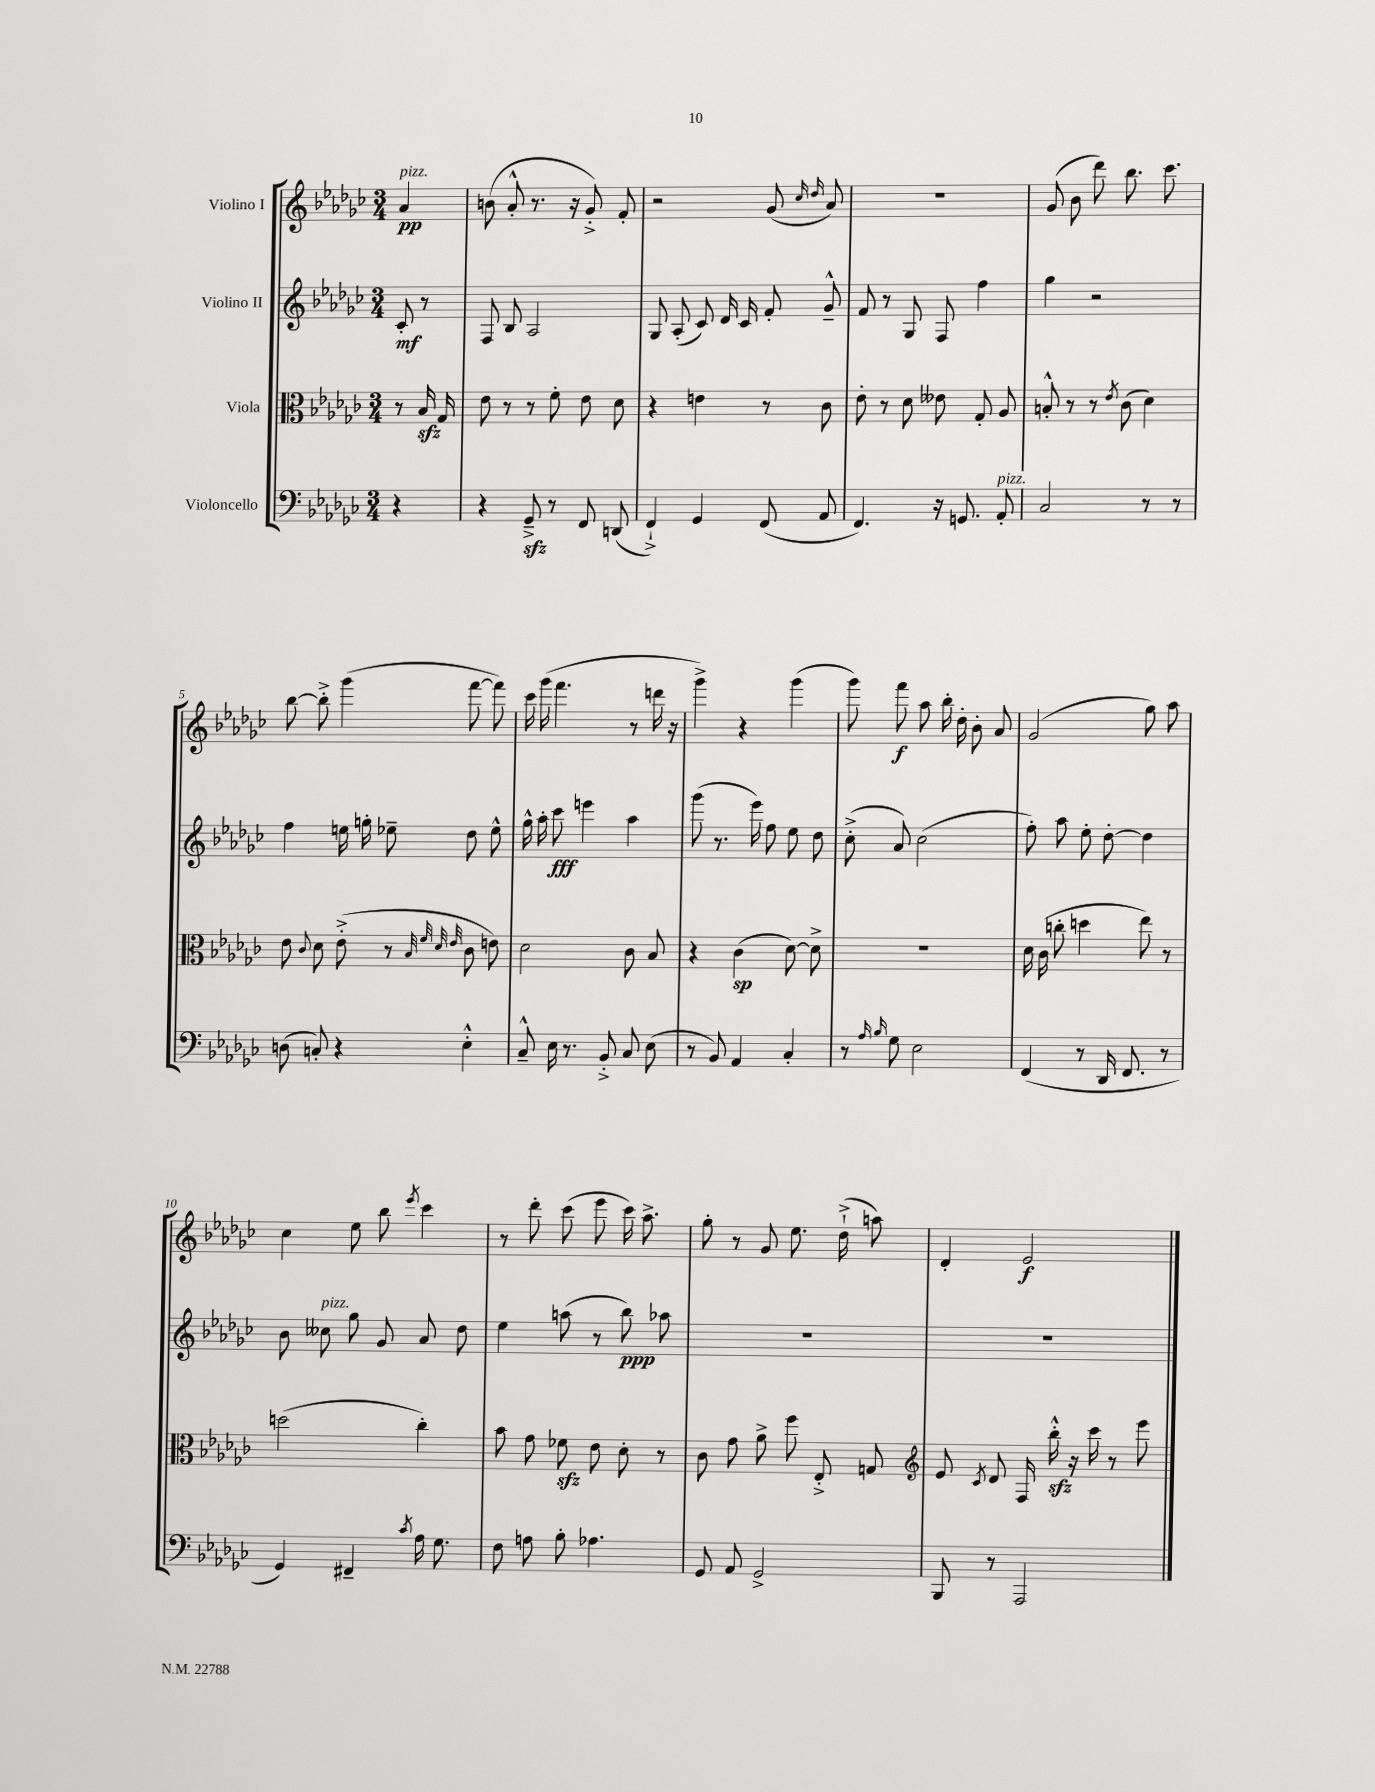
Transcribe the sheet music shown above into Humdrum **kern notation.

**kern	**kern	**kern	**kern
*staff4	*staff3	*staff2	*staff1
*clefF4	*clefC3	*clefG2	*clefG2
*k[b-e-a-d-g-c-]	*k[b-e-a-d-g-c-]	*k[b-e-a-d-g-c-]	*k[b-e-a-d-g-c-]
*M3/4	*M3/4	*M3/4	*M3/4
4r	8r	8c-'	4a-
.	16B-	8r	.
.	16G-	.	.
=	=	=	=
4r	8e-	8F	(8b
.	8r	8B-	8a-'^^
8GG-~^	8r	2A-	8.r
8r	8f'	.	.
.	.	.	16r
8FF	8e-	.	8g-'^)
(8DD	8d-	.	8f'
=	=	=	=
4FF`^)	4r	8G-	2r
.	.	(8A-'	.
4GG-	4e	8c-)	.
.	.	16d-	.
.	.	16c-	.
(8FF	8r	8f'	(8g-
.	.	.	16qqcc-
.	.	.	16qqdd-
8AA-	8c-	8g-~^^	8a-)
=	=	=	=
4.FF)	8e-'	8f	2.r
.	8r	8r	.
.	8d-	8G-	.
16r	8e--	8F	.
8.GG	.	.	.
.	8G-'	4ff	.
8AA-'	8A-	.	.
=	=	=	=
2C-	8B'^^	4gg-	(8g-
.	8r	.	8b-
.	8r	2r	8ddd-)
.	8qe-	.	.
.	(8c-	.	8.bb-
8r	4d-)	.	.
.	.	.	8.ccc-
8r	.	.	.
=	=	=	=
(8D	8e-	4ff	[8bb-
.	8qqc-	.	.
8C')	8d-	.	8bb-'^]
4r	(8e-'^	16ee	(4ggg-
.	.	16gg'	.
.	8r	8ee-~	.
.	32qqB-	.	.
.	32qqf	.	.
.	32qqd-	.	.
.	32qqe-	.	.
4E-'^^	8c-	8dd-	[8fff
.	8e)	8ee-^^	8fff])
=	=	=	=
8C-~^^	2d-	16gg-^^	16ccc-
.	.	16aa-'	(16ggg-
16E-	.	8ccc-	4.fff
8.r	.	.	.
.	.	4eee	.
8BB-'^	.	.	.
8C-	8c-	4aa-	8r
(8E-	8B-	.	16ddd
.	.	.	16r
=	=	=	=
8r	4r	(8ggg-	4ggg-^)
8BB-)	.	8.r	.
4AA-	(4c-	.	4r
.	.	16eee-)	.
.	.	8ff	.
4C-'	[8d-)	8ee-	(4ggg-
.	8d-^]	8dd-	.
=	=	=	=
8r	2.r	(8cc-'^	8ggg-)
16qqA-	.	.	.
16qqB-	.	.	.
8G-	.	8a-)	8fff
2E-	.	(2cc-	8aa-
.	.	.	16bb-'
.	.	.	16dd-'
.	.	.	8b-'
.	.	.	8a-
=	=	=	=
(4FF	16d-	8ff')	(2g-
.	(16c-	.	.
.	8cc'	8aa-	.
8r	4dd	8ee-'	.
16DD-	.	[8dd-'	.
8.FF	.	.	.
.	8ee-)	4dd-]	8gg-)
8r	8r	.	8aa-
=	=	=	=
4GG-)	(2dd	8b-	4cc-
.	.	8cc--	.
4FF#~	.	8gg-	8ee-
.	.	8g-	8bb-
8qc-	.	.	8qeee-
16A-	4cc-')	8a-	4ccc-
8.G-	.	.	.
.	.	8dd-	.
=	=	=	=
8F	8b-	4ee-	8r
8A	8g-	.	8ddd-'
8B-'	8f-	(8aa	(8ccc-
4.A-	8e-	8r	8eee-
.	8d-'	8bb-)	16ccc-)
.	.	.	8.aa-^
.	8r	8aa-	.
=	=	=	=
8GG-	8c-	2.r	8gg-'
8AA-	8g-	.	8r
2GG-^	8a-^	.	8g-
.	8ff	.	8.ee-
.	8E-'^	.	.
.	.	.	(16dd-`^
.	8G	.	8aa)
=	=	=	=
*	*clefG2	*	*
8BBB-	8e-	2.r	4d-'
.	8qc-	.	.
8r	8d-	.	.
2AAA-	16F	.	2e-
.	16bb-'^^	.	.
.	16r	.	.
.	16ccc-	.	.
.	8r	.	.
.	8eee-	.	.
==	==	==	==
*-	*-	*-	*-
